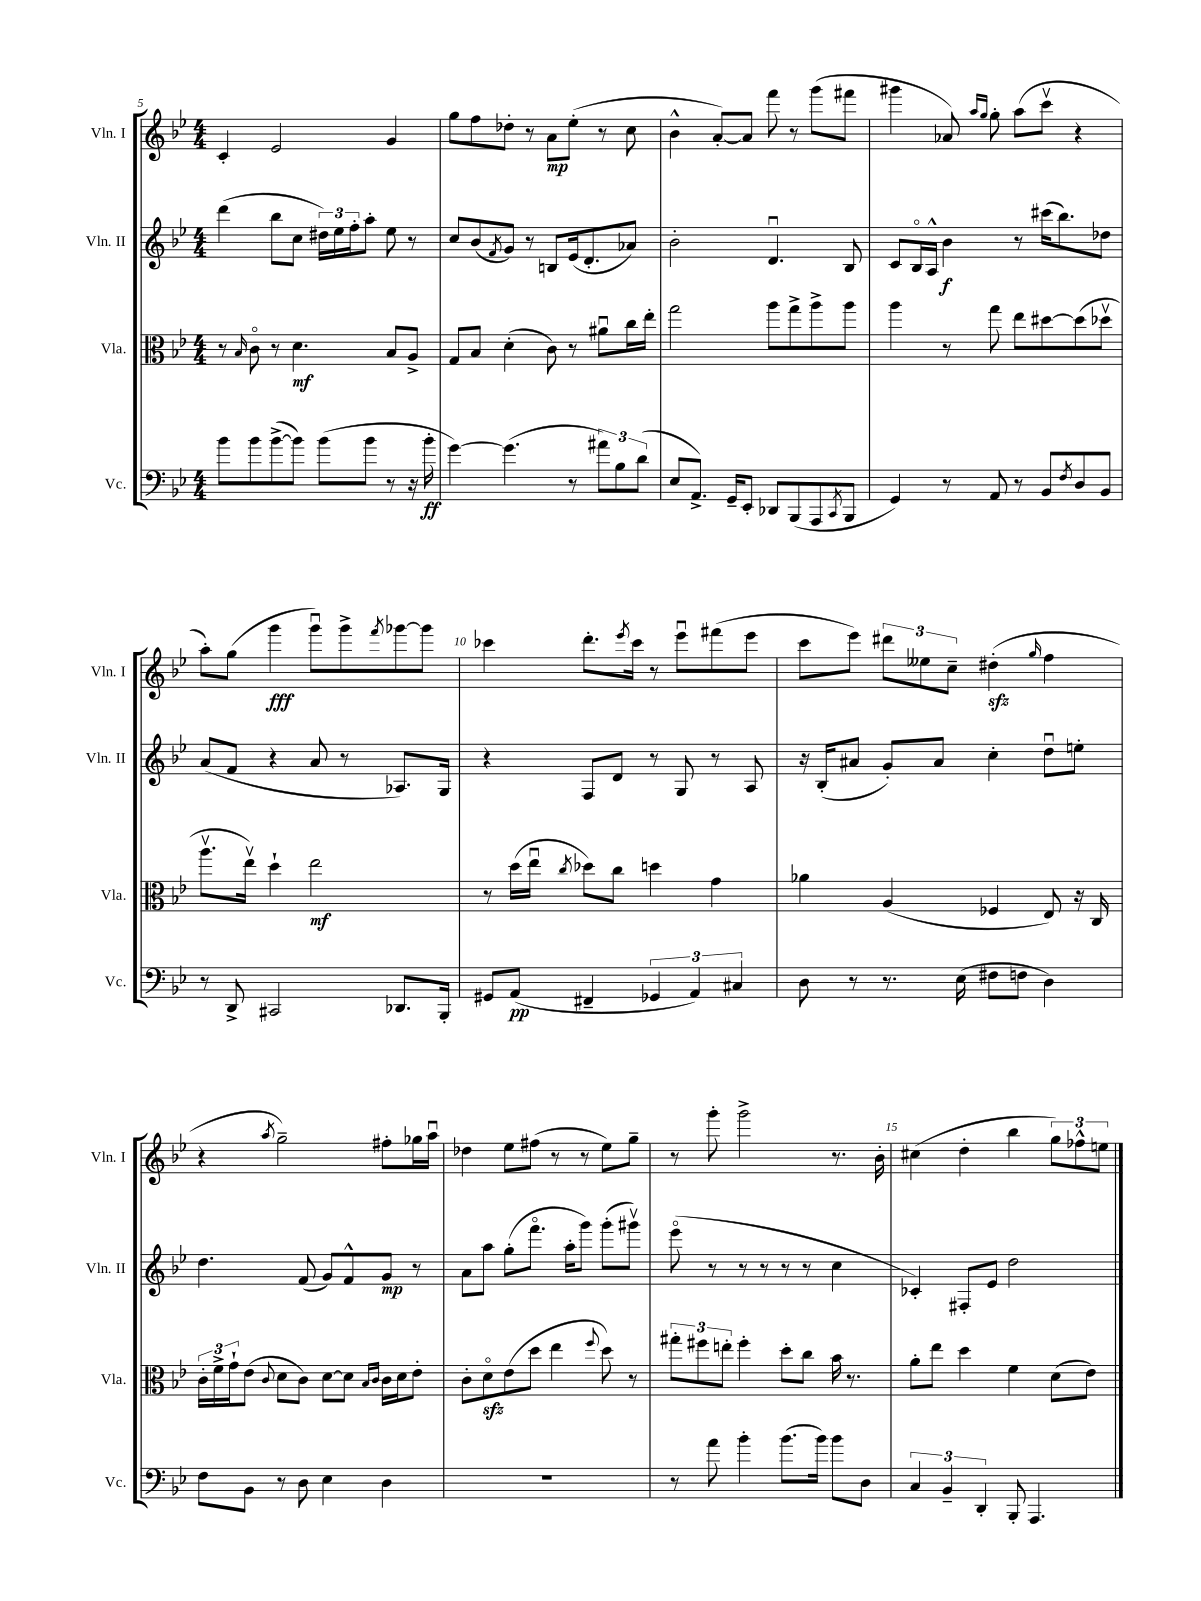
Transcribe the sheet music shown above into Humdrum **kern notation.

**kern	**dynam	**kern	**dynam	**kern	**dynam	**kern	**dynam
*part4	*part4	*part3	*part3	*part2	*part2	*part1	*part1
*staff4	*staff4	*staff3	*staff3	*staff2	*staff2	*staff1	*staff1
*I"Vc.	*	*I"Vla.	*	*I"Vln. II	*	*I"Vln. I	*
*I'Vc.	*	*I'Vla.	*	*I'Vln. II	*	*I'Vln. I	*
*clefF4	*	*clefC3	*	*clefG2	*	*clefG2	*
*k[b-e-]	*	*k[b-e-]	*	*k[b-e-]	*	*k[b-e-]	*
*M4/4	*	*M4/4	*	*M4/4	*	*M4/4	*
=5	=5	=5	=5	=5	=5	=5	=5
8b-\L	.	8r	.	(4ddd\	.	4c'/	.
.	.	16qqB-/	.	.	.	.	.
8b-\	.	8c\	.	.	.	.	.
([8b-^\	.	8r	.	8bb-\L	.	2e-/	.
8b-\J])	.	4.d\	mf	8cc\J	.	.	.
(8b-\L	.	.	.	24dd#X\LL)	.	.	.
.	.	.	.	24ee-\	.	.	.
.	.	.	.	24ff'\J	.	.	.
8b-\J	.	.	.	8aa'\J	.	.	.
8r	.	8B-/L	.	8ee-\	.	4g/	.
16r	.	8A^/J	.	8r	.	.	.
16b-'\	ff	.	.	.	.	.	.
=6	=6	=6	=6	=6	=6	=6	=6
[4g\)	.	8G/L	.	8cc/L	.	8gg\L	.
.	.	8B-/J	.	(8b-/	.	8ff\	.
.	.	.	.	8qf/	.	.	.
(4.g\]	.	(4d'\	.	8g/J)	.	8dd-X'\J	.
.	.	.	.	8r	.	8r	.
.	.	8c\)	.	8Bn/L	.	8a\L	mp
8r	.	8r	.	(16e-/k	.	(8ee-'\J	.
.	.	.	.	8.d'/	.	.	.
12a#X\L)	.	8a#Xu\L	.	.	.	8r	.
12B-\	.	.	.	.	.	.	.
.	.	16cc\L	.	8a-X/J)	.	8cc\	.
(12d\J	.	.	.	.	.	.	.
.	.	16ee-'\JJ	.	.	.	.	.
=7	=7	=7	=7	=7	=7	=7	=7
8E-/L	.	2gg\	.	2b-'\	.	4b-^^\	.
8.AA^/J)	.	.	.	.	.	.	.
.	.	.	.	.	.	[8a'/L)	.
16GG~/KL	.	.	.	.	.	.	.
8EE-'/J	.	.	.	.	.	8a/J]	.
8DD-X/L	.	8aa\L	.	4.du/	.	8fff\	.
(8BBB-/	.	8gg^\	.	.	.	8r	.
8AAA/	.	8aa^\	.	.	.	(8ggg\L	.
8qCC/	.	.	.	.	.	.	.
8BBB-/J	.	8aa\J	.	8B-/	.	8fff#X\J	.
=8	=8	=8	=8	=8	=8	=8	=8
4GG/)	.	4aa\	.	8c/L	.	4ggg#X\	.
.	.	.	.	16B-/L	.	.	.
.	.	.	.	16A^^/JJ	.	.	.
8r	.	8r	.	4b-\	f	8a-X/)	.
.	.	.	.	.	.	16qqaa/LL	.
.	.	.	.	.	.	16qqgg/JJ	.
8AA/	.	8gg\	.	.	.	8gg'\	.
8r	.	8ee-\L	.	8r	.	(8aa\L	.
8BB-/L	.	[8dd#X\	.	(16ccc#X\KL	.	8cccv\J	.
.	.	.	.	8.bb-\)	.	.	.
8qF/	.	.	.	.	.	.	.
8D/	.	(8dd#\]	.	.	.	4r	.
8BB-/J	.	8dd-Xv\J	.	8dd-X\J	.	.	.
!!LO:LB:g=z
=9	=9	=9	=9	=9	=9	=9	=9
8r	.	8.aav\L	.	(8a/L	.	8aa'\L)	.
8DD^/	.	.	.	8f/J	.	(8gg\J	.
.	.	16ee-v\Jk)	.	.	.	.	.
2CC#X/	.	4dd`\	.	4r	.	4ggg\	fff
.	.	2ee-\	mf	8a/	.	8gggu\L)	.
.	.	.	.	8r	.	8ggg^\	.
.	.	.	.	.	.	8qfff/	.
8.DD-X/L	.	.	.	8.A-X/L)	.	[8ggg-X\	.
.	.	.	.	.	.	8ggg-\J]	.
16BBB-'/Jk	.	.	.	16G/Jk	.	.	.
=10	=10	=10	=10	=10	=10	=10	=10
8GG#X/L	.	8r	.	4r	.	4ccc-X\	.
(8AA/J	pp	(16dd\LL	.	.	.	.	.
.	.	16ee-u\JJ	.	.	.	.	.
.	.	8qcc/	.	.	.	.	.
4FF#X~/	.	8dd-X\L)	.	8F/L	.	8.ddd'\L	.
.	.	8cc\J	.	8d/J	.	.	.
.	.	.	.	.	.	8qeee-/	.
.	.	.	.	.	.	16ccc-\Jk	.
6GG-X/	.	4ddn\	.	8r	.	8r	.
.	.	.	.	8G/	.	8eee-u\L	.
6AA/)	.	.	.	.	.	.	.
.	.	4g\	.	8r	.	(8fff#X\	.
6C#X/	.	.	.	.	.	.	.
.	.	.	.	8A/	.	8eee-\J	.
=11	=11	=11	=11	=11	=11	=11	=11
8D\	.	4a-X\	.	16r	.	8ccc\L	.
.	.	.	.	(16B-'/KL	.	.	.
8r	.	.	.	8a#X/J	.	8eee-\J)	.
8.r	.	(4A/	.	8g'/L)	.	12ddd#X\L	.
.	.	.	.	.	.	12ee--X\	.
.	.	.	.	8a#/J	.	.	.
.	.	.	.	.	.	12cc~\J	.
(16E-\	.	.	.	.	.	.	.
8F#X\L	.	4F-X/	.	4cc'\	.	(4dd#Xzz'\	.
8Fn\J	.	.	.	.	.	.	.
.	.	.	.	.	.	16qqgg/	.
4D\)	.	8E-/)	.	8ddu\L	.	4ff\	.
.	.	16r	.	8een'\J	.	.	.
.	.	16C/	.	.	.	.	.
!!LO:LB:g=z
=12	=12	=12	=12	=12	=12	=12	=12
8F\L	.	24c'\LL	.	4.dd\	.	4r	.
.	.	24f^\	.	.	.	.	.
.	.	24g`\J	.	.	.	.	.
8BB-\J	.	(8e-\J	.	.	.	.	.
.	.	8qqc/	.	.	.	8qaa/	.
8r	.	8d\L	.	.	.	2gg~\)	.
8D\	.	8c\J)	.	(8f/	.	.	.
4E-\	.	[8d\L	.	8g/L)	.	.	.
.	.	8d\J]	.	8f^^/	.	.	.
.	.	16qqB-/LL	.	.	.	.	.
.	.	16qqc/JJ	.	.	.	.	.
4D\	.	16c\LL	.	8g/J	mp	8ff#X'\L	.
.	.	16d\J	.	.	.	.	.
.	.	8e-'\J	.	8r	.	16gg-X\L	.
.	.	.	.	.	.	16aau\JJ	.
=13	=13	=13	=13	=13	=13	=13	=13
1r	.	8c'\L	.	8a\L	.	4dd-X\	.
.	.	8dzz\	.	8aa\J	.	.	.
.	.	(8e-\	.	(8gg'\L	.	8ee-\L	.
.	.	8dd\J	.	8.fff\J	.	(8ff#X\J	.
.	.	4ee-\	.	.	.	8r	.
.	.	.	.	16aa'\KL	.	.	.
.	.	.	.	8ggg\J)	.	8r	.
.	.	8qqff/	.	.	.	.	.
.	.	8dd\)	.	(8ggg'\L	.	8ee-\L)	.
.	.	8r	.	8ggg#Xv\J)	.	8gg~\J	.
=14	=14	=14	=14	=14	=14	=14	=14
8r	.	12gg#X'\L	.	(8eee-\	.	8r	.
.	.	12ff#X\	.	.	.	.	.
8a\	.	.	.	8r	.	8ggg'\	.
.	.	12een'\J	.	.	.	.	.
4b-'\	.	4ff#'\	.	8r	.	2ggg^\	.
.	.	.	.	8r	.	.	.
(8.b-\L	.	8dd'\L	.	8r	.	.	.
.	.	8cc\J	.	8r	.	.	.
16b-\Jk)	.	.	.	.	.	.	.
8b-\L	.	16b-\	.	4cc\	.	8.r	.
.	.	8.r	.	.	.	.	.
8D\J	.	.	.	.	.	.	.
.	.	.	.	.	.	16b-'\	.
=15	=15	=15	=15	=15	=15	=15	=15
6C/	.	8a'\L	.	4c-X'/)	.	(4cc#X\	.
.	.	8ee-\J	.	.	.	.	.
6BB-~/	.	.	.	.	.	.	.
.	.	4dd\	.	8F#X'/L	.	4dd'\	.
6DD'/	.	.	.	.	.	.	.
.	.	.	.	8e-/J	.	.	.
8BBB-'/	.	4f\	.	2dd\	.	4bb-\	.
4.AAA/	.	.	.	.	.	.	.
.	.	(8d\L	.	.	.	12gg\L)	.
.	.	.	.	.	.	12ff-X^^\	.
.	.	8e-\J)	.	.	.	.	.
.	.	.	.	.	.	12een\J	.
==	==	==	==	==	==	==	==
*-	*-	*-	*-	*-	*-	*-	*-
